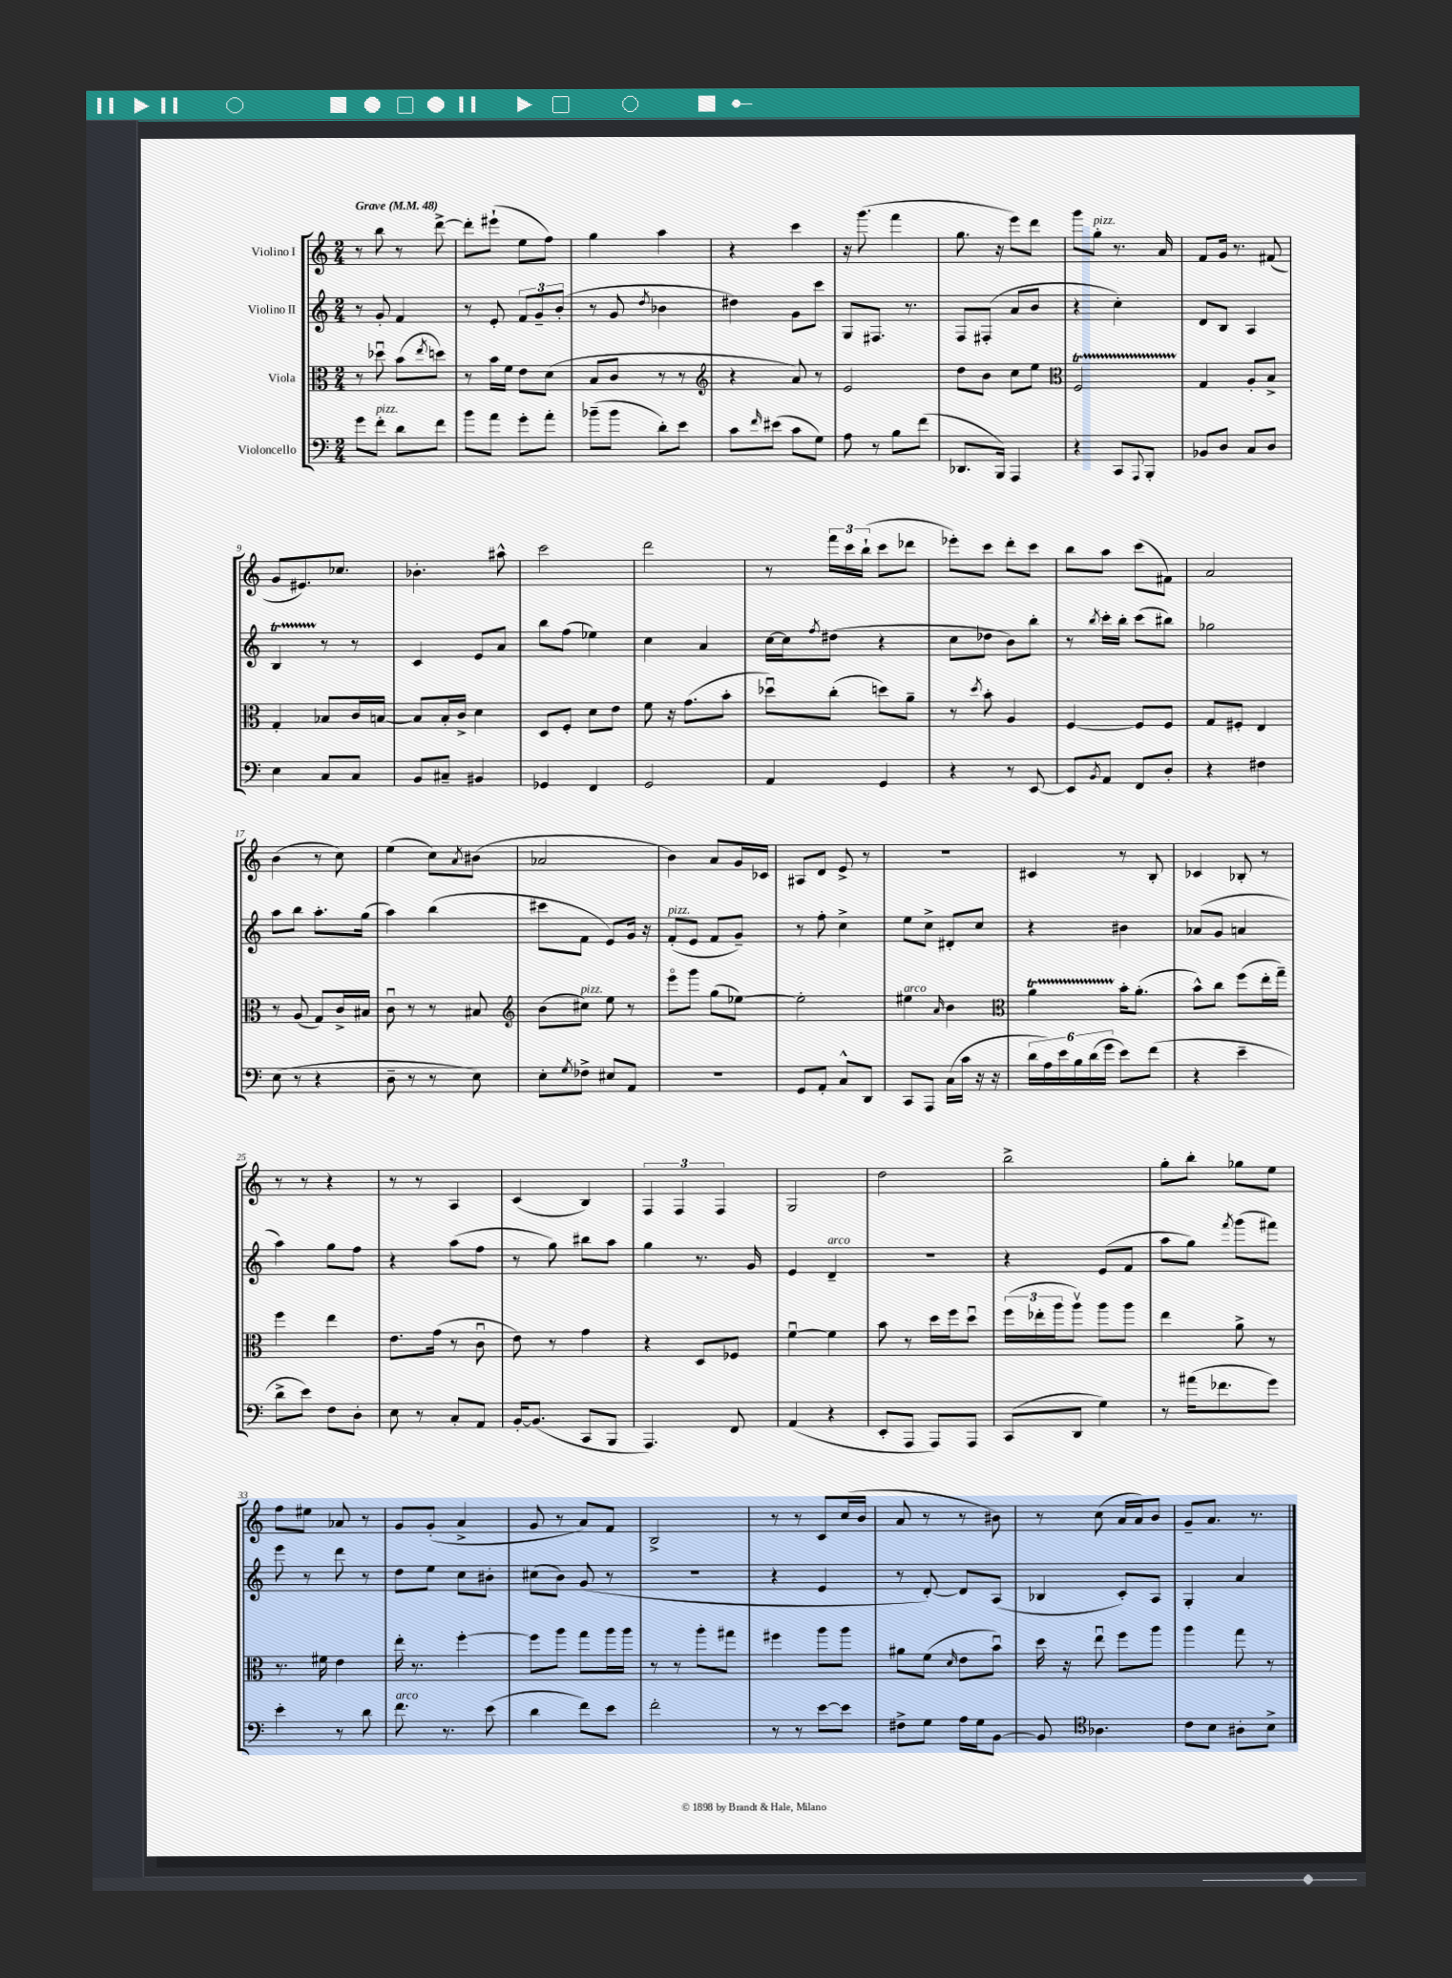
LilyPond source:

<<
\new StaffGroup <<
\new Staff = "s0" \with { instrumentName = "Violino I" } {
    \clef treble \key c \major \numericTimeSignature \time 2/4 \tempo "Grave" 4 = 48
    r8 b''8 r8 d'''8~-> |
    d'''8-. eis'''8-!( e''8 f''8) |
    g''4 a''4 |
    r4 c'''4 |
    r16 g'''8.( f'''4 |
    g''8. r16 e'''8) d'''8 |
    g'''8 g''8-.^\markup { \italic "pizz." } r8. a'16 |
    f'8 g'16 r8. fis'8( |
    g'8 eis'8.) ces''8. |
    bes'4.-. ais''8-^ |
    c'''2 |
    d'''2 |
    r8 \tuplet 3/2 { f'''16 c'''16 b''16-!( } c'''8 des'''8 |
    ees'''8-.) c'''8 d'''8-. c'''8 |
    b''8 a''8 c'''8( fis'8) |
    a'2 |
    b'4( r8 c''8) |
    e''4( c''8) \acciaccatura { a'8 } bis'8( |
    aes'2 |
    b'4) a'8 g'16 ces'16 |
    ais8 d'8 e'8-> r8 |
    R2 |
    cis'4 r8 b8-. |
    ces'4 bes8-. r8 |
    r8 r8 r4 |
    r8 r8 a4 |
    c'4( b4) |
    \tuplet 3/2 { f4 f4 f4 } |
    g2 |
    d''2 |
    b''2-> |
    g''8-. b''8-. ges''8 e''8 |
    f''8 eis''8 aes'8 r8 |
    g'8 g'8-.( a'4-> |
    g'8 r8 a'8) f'8 |
    b2-> |
    r8 r8 c'8 c''16( b'16 |
    a'8 r8 r8 bis'8) |
    r8 c''8( a'16 a'16) b'8 |
    g'8-- a'8. r8. \bar "|." |
}
\new Staff = "s1" \with { instrumentName = "Violino II" } {
    \clef treble \key c \major \numericTimeSignature \time 2/4
    r8 g'8-. f'4 |
    r8 e'8-. \tuplet 3/2 { f'8 g'8-- b'8-.( } |
    r8 g'8 \acciaccatura { d''8 } bes'4 |
    dis''4) g'8 c'''8 |
    g8 fis8. r8. |
    f8 fis8-.( a'8 b'8 |
    r4 c''4-.) |
    d'8 b8 a4 |
    b4\startTrillSpan r8\stopTrillSpan r8 |
    c'4 e'8 a'8 |
    b''8 f''8( ees''4) |
    c''4 a'4 |
    c''16~ c''16 \acciaccatura { f''8 } dis''8( r4 |
    c''8 des''8 b'8) b''8-. |
    r8 \acciaccatura { b''8 } c'''16-. b''16-. c'''8( bis''8) |
    ges''2 |
    a''8 b''8 a''8.-. g''16( |
    a''4) b''4( |
    cis'''8 f'8 e'8) g'16 r16 |
    f'8-.^\markup { \italic "pizz." }( e'8 f'8 g'8--) |
    r8 f''8-. c''4-> |
    e''8 c''8-> dis'8-. c''8 |
    r4 bis'4 |
    aes'8( g'8 a'4 |
    a''4) g''8 f''8 |
    r4 a''8( f''8 |
    r8 g''8) bis''8 a''8 |
    g''4 r8. g'16 |
    e'4 d'4--^\markup { \italic "arco" } |
    R2 |
    r4 e'8( f'8 |
    a''8 g''8) \acciaccatura { f'''8 } g'''8( fis'''8) |
    e'''8 r8 d'''8 r8 |
    d''8 e''8 c''8 bis'8-. |
    cis''8( b'8) g'8( r8 |
    r2 |
    r4 e'4 |
    r8 d'8~-.) d'8 a8( |
    bes4 c'8-.) a8 |
    g4-. a'4 \bar "|." |
}
\new Staff = "s2" \with { instrumentName = "Viola" } {
    \clef alto \key c \major \numericTimeSignature \time 2/4
    r8 des''8\downbow b'8( \acciaccatura { e''8 } d''8) |
    r8 b'16 f'16 e'8 d'8( |
    b8 c'8 r8 r8 |
    \clef treble r4 a'8) r8 |
    e'2 |
    d''8 b'8 c''8 e''8 |
    \clef alto f2\startTrillSpan |
    g4\stopTrillSpan a8-. b8-> |
    g4-. bes8 c'16 b16~ |
    b8 b16-. c'16-> d'4 |
    d8 f8-. d'8 e'8 |
    f'8 r16 g'8.( b'8-. |
    des''8\downbow) c''8-.( d''8) a'8-- |
    r8 \acciaccatura { d''8 } b'8-. a4 |
    f4~ f8 f8 |
    g8 fis8-. e4 |
    r8 a8( g8) c'16-> bis16 |
    c'8\downbow r8 r8 bis8 |
    \clef treble b'8( cis''8^\markup { \italic "pizz." }) e''8 r8 |
    e'''8\flageolet g'''8 g''8( ees''8~) |
    ees''2-. |
    eis''4^\markup { \italic "arco" } \grace { a'16 } b'4 |
    \clef alto a'4\startTrillSpan b'16-.\stopTrillSpan a'8.-.( |
    b'8-^) c''8 f''8( e''16-. g''16--) |
    f''4 e''4 |
    e'8. g'16( r8 c'8\downbow |
    e'8) r8 g'4 |
    r4 d8 fes8 |
    f'4~\downbow f'4 |
    b'8 r8 d''16 f''16 d''8\downbow |
    \tuplet 3/2 { f''16( ees''16-. a''16 } a''8\upbow) a''8 a''8 |
    e''4 a'8-> r8 |
    r8. fis'16 e'4 |
    e''16-. r8. f''4~-. |
    f''8 a''8 g''8 a''16 a''16 |
    r8 r8 a''8-. gis''8 |
    fis''4 a''8 a''8 |
    ais'8 f'8( \grace { d'16 } e'8 b'8\downbow) |
    d''16 r16 e''8\downbow f''8 a''8 |
    a''4 g''8 r8 \bar "|." |
}
\new Staff = "s3" \with { instrumentName = "Violoncello" } {
    \clef bass \key c \major \numericTimeSignature \time 2/4
    g'8 f'8-.^\markup { \italic "pizz." } d'8 f'8 |
    b'8 a'8 g'8-. a'8-. |
    bes'8--( bes'8 d'8-.) e'8 |
    c'8 \grace { f'16 } eis'8( c'8 g8) |
    a8 r8 b8 f'8( |
    des,8. b,,16) a,,4 |
    r4 c,8 \appoggiatura { a,,8 } b,,8-. |
    bes,8 d8 c8 d8 |
    e4 c8 c8 |
    b,8 cis8-- bis,4 |
    ges,4 f,4 |
    g,2 |
    a,4 g,4 |
    r4 r8 e,8~ |
    e,8 \acciaccatura { b,8 } a,8 f,8 d8-. |
    r4 fis4 |
    e8( r8 r4 |
    d8-- r8 r8 e8) |
    e8-. \acciaccatura { g8 } fes8-> eis8 a,8 |
    R2 |
    g,8 a,8-. c8-^ d,8 |
    c,8 a,,8 c16( c'16 r16 r16 |
    \tuplet 6/4 { d'16 a16) e'16 b16 d'16( g'16 } e'8) f'8( |
    r4 e'4-- |
    d'8-> e'8) f8 d8-. |
    e8 r8 c8-. a,8 |
    b,16~-. b,8.( c,8 b,,8 |
    a,,4.) f,8 |
    a,4( r4 |
    e,8-. a,,8 a,,8) a,,8 |
    c,8( d,8 g4) |
    r8 ais'16( fes'8. g'8) |
    e'4-. r8 d'8 |
    f'8.^\markup { \italic "arco" } r8. e'8( |
    d'4 f'8) e'8 |
    f'2-. |
    r8 r8 e'8~ e'8 |
    fis8-> g8 a16 g16 b,8~ |
    b,8 \clef tenor aes4. |
    c'8 b8 ais8-. b8-> \bar "|." |
}
>>
>>
